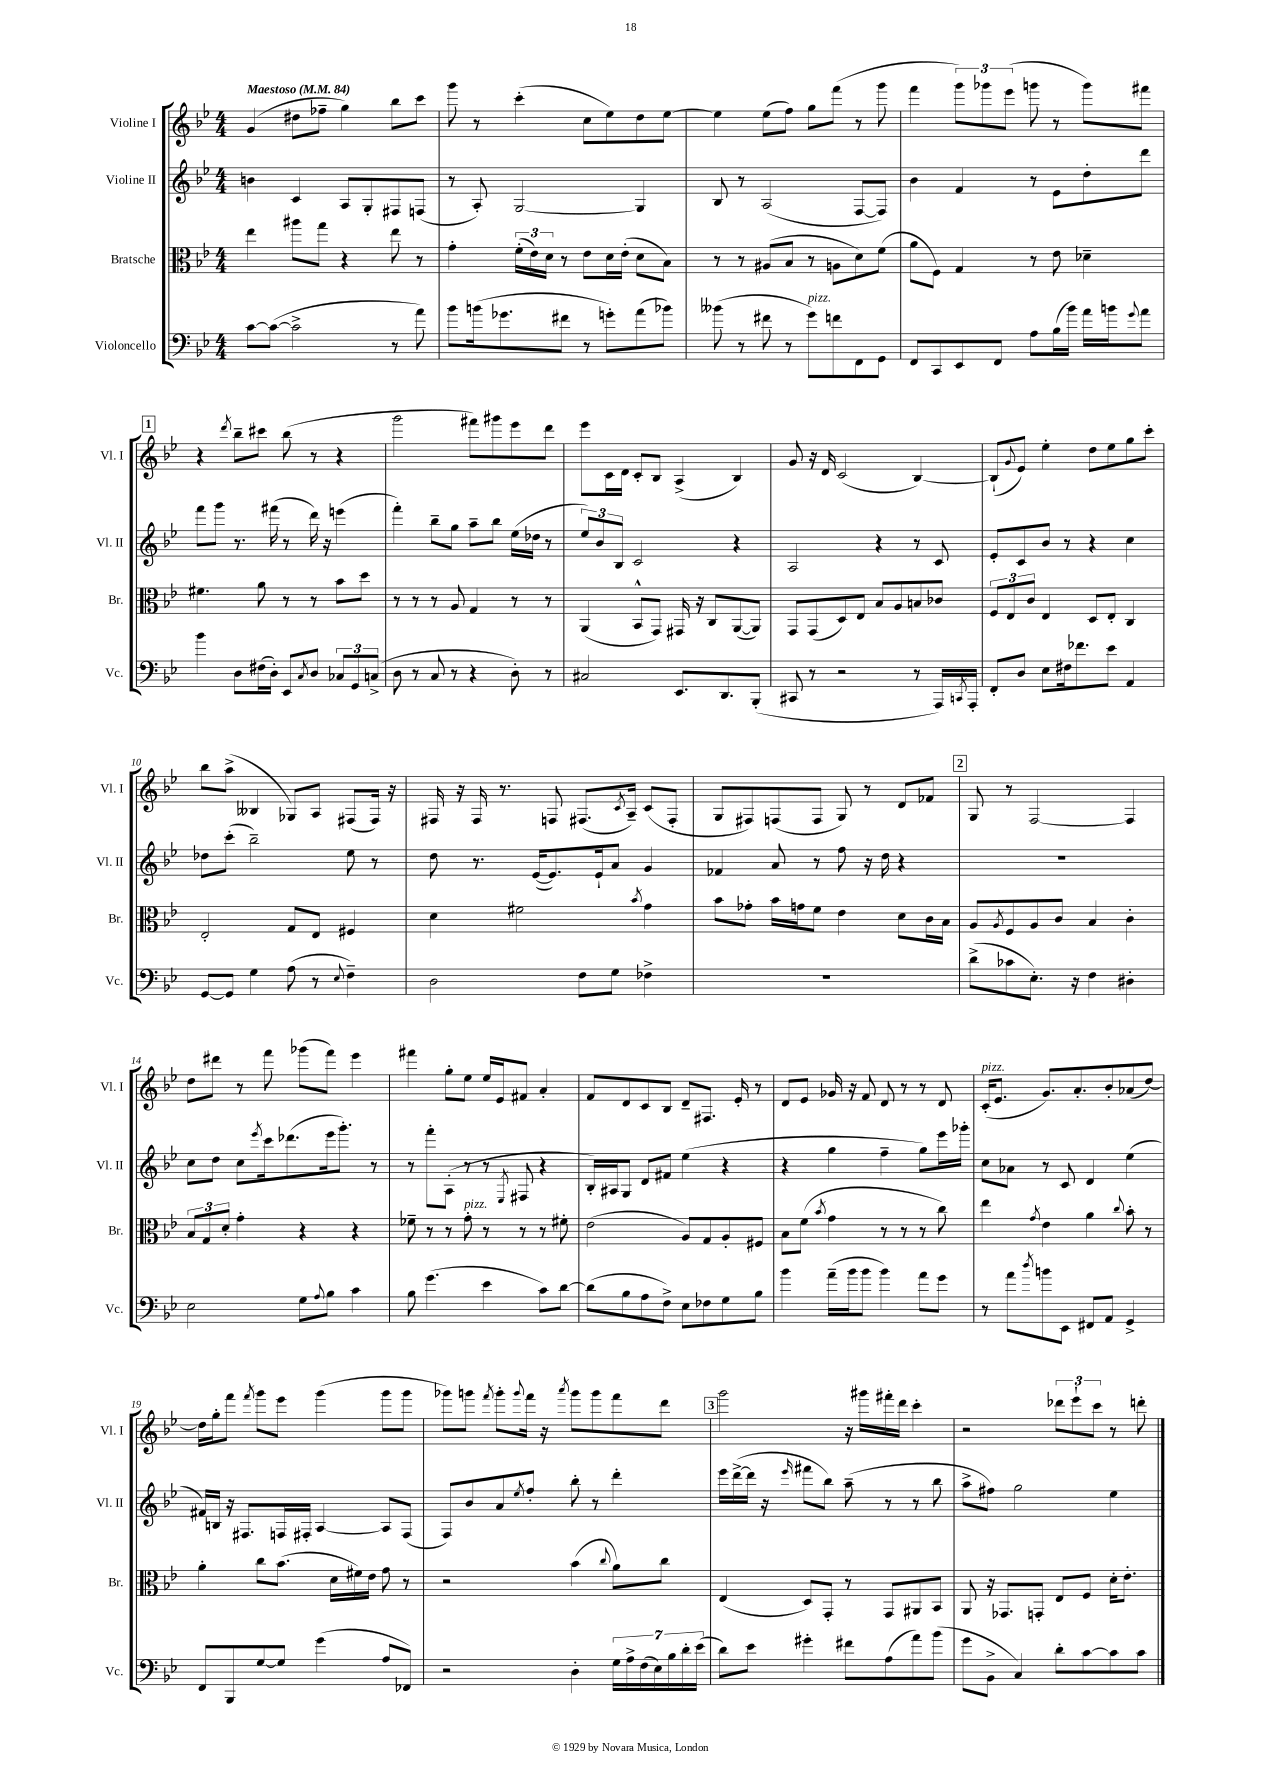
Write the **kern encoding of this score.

**kern	**kern	**kern	**kern
*staff4	*staff3	*staff2	*staff1
*clefF4	*clefC3	*clefG2	*clefG2
*k[b-e-]	*k[b-e-]	*k[b-e-]	*k[b-e-]
*M4/4	*M4/4	*M4/4	*M4/4
*MM84	*MM84	*MM84	*MM84
[8c	4ee-	4b	(4g
(8c_	.	.	.
2c^]	8aa#	4c	8dd#
.	8gg	.	8ff-~
.	4r	8A	4gg)
.	.	8G'	.
8r	8ee-	8F#	8bb-
8a)	8r	(8F	8ccc
=	=	=	=
8b-	4g'	8r	8ggg
(16b	.	8A')	8r
8.g-	.	.	.
.	(24f'	[2G	(4ccc'
.	24e-)	.	.
.	24d	.	.
8f#	8r	.	.
8r	8e-	.	8cc
8g')	16d	.	8ee-)
.	(16e-'	.	.
(8a	8d	4G]	8dd
8b-)	8B-)	.	[8ee-
=	=	=	=
(8b--	8r	8B-	4ee-]
8r	8r	8r	.
8f#	(8A#	(2A	(8ee-
8r	8B-	.	8ff)
8g)	8r	.	8gg
8f	8A	.	(8fff
8FF	8d)	[8F	8r
8GG	(8f	8F])	8ggg
=	=	=	=
8FF	8a	4b-	4fff
8CC	8F)	.	.
8EE-	4G	4f	12ggg)
.	.	.	12ggg-
8FF	.	.	.
.	.	.	(12eee-
8A	8r	8r	8ggg
(16B-	8e-	8e-	8r
16b-)	.	.	.
16a	4d-~	8dd'	8ggg)
16b	.	.	.
8qqg	.	.	.
8a	.	8ddd	8fff#
=	=	=	=
4b-	4.f#	8fff	4r
.	.	8ggg	.
.	.	.	8qddd
8D	.	8.r	8bb-~
(16F#	8a	.	8ccc#
16D')	.	(16fff#	.
8EE-	8r	8r	(8bb-
8qC	.	.	.
8D	8r	16ddd)	8r
.	.	16r	.
12C-	8b-	(4eee	4r
12GG	.	.	.
.	8dd	.	.
(12C^	.	.	.
=	=	=	=
8D	8r	4fff')	2ggg
8r	8r	.	.
8C	8r	8bb-~	.
8r	8A	8gg	.
4r	4G	8aa~	8fff#)
.	.	8bb-	8ggg#
8D')	8r	(16ee-	8eee-
.	.	16dd-	.
8r	8r	8r	8ddd
=	=	=	=
2C#	(4AA	12ee-)	8eee-
.	.	12b-	.
.	.	.	16c
.	.	12B-	.
.	.	.	16d
.	8BB-^^	2c	8c'
.	8GG)	.	8B-
8.EE-	16GG#	.	(4A^
.	16r	.	.
.	8C	.	.
8.DD	.	.	.
.	([8AA	4r	4B-)
(8BBB-'	8AA])	.	.
=	=	=	=
8CC#	8GG	2A	8g
8r	(8GG	.	16r
.	.	.	16d
2r	8D)	.	(2c
.	8E-	.	.
.	8B-	4r	.
.	8A	.	.
8r	8B	8r	[4B-)
16AAA)	8c-	8c	.
8qCC	.	.	.
16AAA'	.	.	.
=	=	=	=
8FF'	12F	8e-'	(8B-`]
.	12E-	.	.
.	.	.	8qqg
8D	.	8c	8e-)
.	12c	.	.
8E-	4E-	8b-	4ee-'
16F#	.	8r	.
8.f-	.	.	.
.	8D	4r	8dd
8e-	8E-'	.	8ee-
4AA	4C	4cc	8gg
.	.	.	8ccc'
=	=	=	=
[8GG	2E-'	8dd-	8bb-
8GG]	.	(8ccc'	(8aa^
4G	.	2bb-~)	4B--
(8A	8G	.	8G-)
8r	8E-	.	8A
8qqE-	.	.	.
4F~)	4F#	8ee-	(8F#
.	.	8r	16F#)
.	.	.	16r
=	=	=	=
2D	4d	8dd	16F#
.	.	.	16r
.	.	8.r	16F#
.	.	.	8.r
.	2f#	.	.
.	.	([16e-	.
.	.	8.e-])	8F
8F	.	.	(8.F#
.	.	16e-`	.
8G	.	8a	.
.	.	.	8qc
.	.	.	16A~)
.	8qb-	.	.
4F-^	4g	4g	(8c
.	.	.	8F#'
=	=	=	=
1r	8b-	4f-	8G
.	8g-'	.	8F#)
.	16b-	8a	(8F
.	16g	.	.
.	8f	8r	8F
.	4e-	8ff	8G)
.	.	16r	8r
.	.	16dd	.
.	8d	4r	8d
.	16c	.	8f-
.	16B-	.	.
=	=	=	=
(8d^	8A	1r	8G
.	8qA	.	.
8c-	8F	.	8r
8.E-')	8A	.	[2F
.	8c	.	.
16r	.	.	.
4F	4B-	.	.
4D#'	4c'	.	4F]
=	=	=	=
2E-	12B-	8cc	8dd
.	12G	.	.
.	.	8dd	8ddd#
.	12d'	.	.
.	4g'	8cc	8r
.	.	8qeee-	.
.	.	16ccc	8fff
.	.	(8.ddd-	.
8G	4r	.	(8ggg-
8qqA	.	.	.
8B-	.	16eee-	8fff)
.	.	8.ggg')	.
4c	4r	.	4eee-
.	.	8r	.
=	=	=	=
8B-	8f-~	8r	4fff#
(4.g	8r	8fff'	.
.	8r	(8A'	8gg'
.	8g'	8r	8ee-
4e-	8r	8r	16ee-
.	.	.	16e-
.	.	8qE-	.
.	8r	8F#	8f#
8c)	8r	4r	4a'
[8d	8f#'	.	.
=	=	=	=
(8d]	(2e-	16B-')	8f
.	.	16A#	.
8B-	.	8G	8d
8A	.	8d	8c
8F^)	.	8f#	8B-
8E-	8A)	(4ee-	8d~
8F-	8G	.	8.F#
8G	8A'	4r	.
.	.	.	16e-'
8B-	8F#	.	8r
=	=	=	=
4b-	8B-	4r	8d
.	(8f	.	8e-
.	8qb-	.	.
(16a~	4g	4gg	16g-
16b-	.	.	16r
8b-	.	.	8f
4b-)	8r	4ff~	8d
.	8r	.	8r
8a	8r	8gg)	8r
8g	8cc)	16eee-	8d
.	.	16ggg-'	.
=	=	=	=
8r	4ee-	8cc	(16c'
.	.	.	8.e-
8a	.	8a-	.
8qdd	8qg	.	.
8b	4e-	8r	8.g)
8EE-	.	8c	.
.	.	.	8.a'
8FF#	4a	4d	.
8AA	.	.	8b-'
.	8qqcc	.	.
4GG^	8b-'	(4ee-	(8a-
.	8r	.	[8dd)
=	=	=	=
8FF	4a'	16f#)	16dd]
.	.	16B	16gg'
8BBB-	.	16r	8fff
.	.	8.F#	.
.	.	.	8qfff
[8G	8cc	.	8ggg
8G]	(8.b-	16F	8eee-
.	.	16F#'	.
(4g	.	[4A	(4ggg
.	16d	.	.
.	16f#)	.	.
.	16e-	.	.
8A	8g	8A]	8ggg
8FF-)	8r	(8F#	8ggg
=	=	=	=
2r	2r	8F)	8ggg-)
.	.	8b-	8ggg
.	.	.	8qfff
.	.	8a	8ggg'
.	.	8qee-	8qqggg
.	.	8ff'	16fff
.	.	.	16r
.	.	.	8qaaa
4D'	(4b-	8bb-'	8ggg
.	.	8r	8ggg
.	8qqcc	.	.
28G	8a)	4ddd'	8fff
28A^	.	.	.
(28F	.	.	.
28E-)	.	.	.
.	8cc	.	8ddd
28B-	.	.	.
28d'	.	.	.
(28e-	.	.	.
=	=	=	=
8d)	(4E-	16eee-	2ggg
.	.	([16ddd^	.
8e-	.	16ddd]	.
.	.	16r	.
.	.	16qqeee-	.
4g#'	8D)	8fff#	.
.	8GG'	8bb-)	.
8f#	8r	(8aa~	16r
.	.	.	16ggg#
(8A	8GG	8r	16fff#'
.	.	.	16ddd
8a)	8AA#	8r	4ccc'
(8b-	8BB-	8bb-	.
=	=	=	=
8g	8AA	8aa^	2r
8BB-^	16r	8ff#)	.
.	8.GG-	.	.
4C)	.	2gg	.
.	8GG'	.	.
8d'	8E-	.	12ddd-
.	.	.	12eee-`
[8c	8F	.	.
.	.	.	12ccc
8c]	16d'	4ee-	8r
.	8.e-'	.	.
8c	.	.	8ddd'
==	==	==	==
*-	*-	*-	*-
